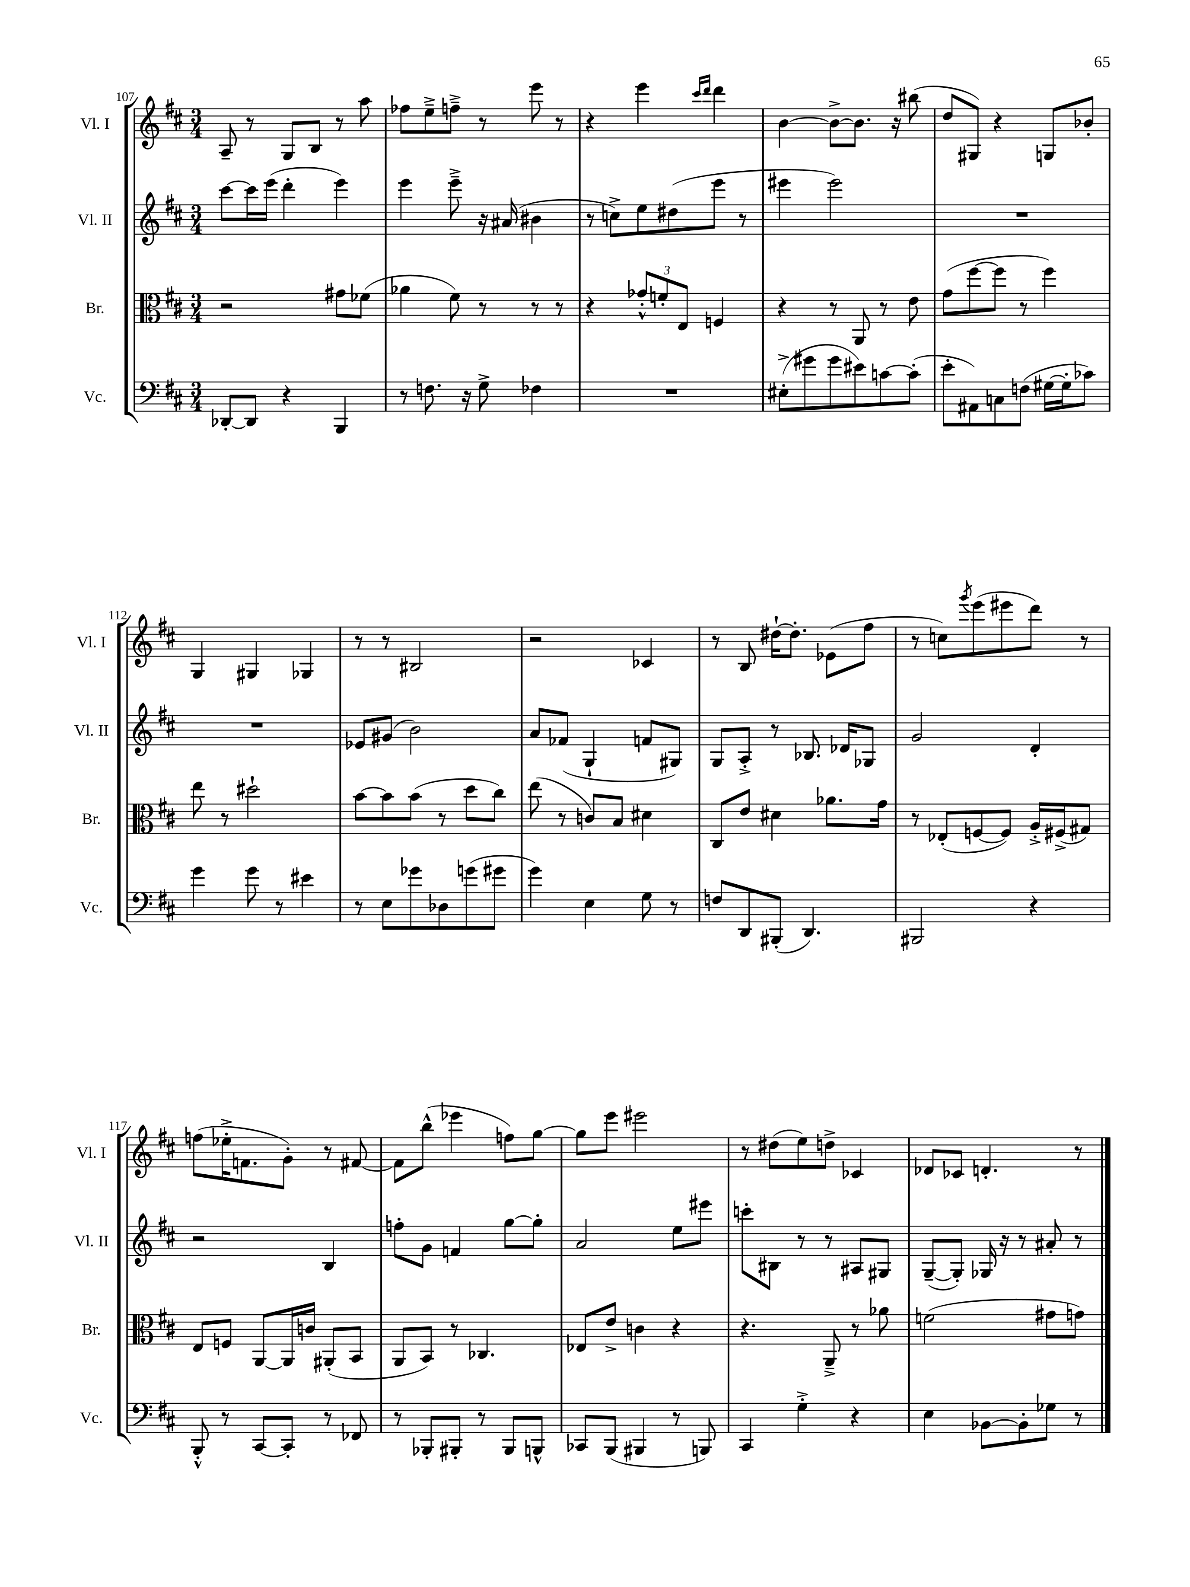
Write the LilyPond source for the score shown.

<<
\new StaffGroup <<
\new Staff = "s0" \with { instrumentName = "Vl. I" shortInstrumentName = "Vl. I" } {
    \clef treble \key d \major \numericTimeSignature \time 3/4
    a8-- r8 g8 b8 r8 a''8 |
    fes''8 e''8---> f''8---> r8 e'''8 r8 |
    r4 e'''4 \grace { cis'''16 d'''16 } d'''4 |
    b'4~ b'8~-> b'8. r16 bis''8( |
    d''8 gis8) r4 g8 bes'8-. |
    g4 gis4 ges4 |
    r8 r8 bis2 |
    r2 ces'4 |
    r8 b8 dis''16~-! dis''8.-. ees'8( fis''8 |
    r8 c''8) \acciaccatura { g'''8 } e'''8( eis'''8 d'''8) r8 |
    f''8( ees''16-.-> f'8. g'8-.) r8 fis'8~ |
    fis'8 b''8-^( ees'''4 f''8) g''8~ |
    g''8 e'''8 eis'''2 |
    r8 dis''8( e''8) d''8-> ces'4 |
    des'8 ces'8 d'4.-. r8 \bar "|." |
}
\new Staff = "s1" \with { instrumentName = "Vl. II" shortInstrumentName = "Vl. II" } {
    \clef treble \key d \major \numericTimeSignature \time 3/4
    cis'''8~ cis'''16 e'''16( d'''4-. e'''4) |
    e'''4 e'''8---> r16 ais'16( bis'4 |
    r8 c''8->) e''8 dis''8( e'''8 r8 |
    eis'''4 eis'''2) |
    R2. |
    R2. |
    ees'8 gis'8( b'2) |
    a'8 fes'8( g4-! f'8 gis8) |
    g8 a8-.-> r8 bes8. des'16 ges8 |
    g'2 d'4-. |
    r2 b4 |
    f''8-. g'8 f'4 g''8~ g''8-. |
    a'2 e''8 eis'''8 |
    c'''8-. bis8 r8 r8 ais8 gis8 |
    g8~--( g8-.) ges16 r16 r8 ais'8-. r8 \bar "|." |
}
\new Staff = "s2" \with { instrumentName = "Br." shortInstrumentName = "Br." } {
    \clef alto \key d \major \numericTimeSignature \time 3/4
    r2 gis'8 fes'8( |
    aes'4 fis'8) r8 r8 r8 |
    r4 \tuplet 3/2 { ges'8-.-^ f'8-. e8 } f4 |
    r4 r8 a,8 r8 e'8 |
    g'8( fis''8~ fis''8 r8 fis''4) |
    e''8 r8 dis''2-! |
    b'8~ b'8 b'8( r8 d''8 cis''8) |
    e''8( r8 c'8) b8 dis'4 |
    cis8 e'8 dis'4 aes'8. g'16 |
    r8 ees8-.( f8~ f8) a16-.-> fis16->( gis8) |
    e8 f8 a,8~ a,16 c'16 ais,8-.( b,8 |
    a,8 b,8) r8 ces4. |
    ees8 e'8-> c'4 r4 |
    r4. a,8---> r8 aes'8 |
    f'2( gis'8 g'8) \bar "|." |
}
\new Staff = "s3" \with { instrumentName = "Vc." shortInstrumentName = "Vc." } {
    \clef bass \key d \major \numericTimeSignature \time 3/4
    des,8~-. des,8 r4 b,,4 |
    r8 f8. r16 g8-> fes4 |
    R2. |
    eis8-.->( gis'8 gis'8 eis'8) c'8~ c'8-.( |
    e'8-. ais,8) c8 f8( gis16~ gis16-. ces'8) |
    g'4 g'8 r8 eis'4 |
    r8 e8 ges'8 des8 g'8( gis'8 |
    g'4) e4 g8 r8 |
    f8 d,8 bis,,8-.( d,4.) |
    bis,,2 r4 |
    b,,8-.-^ r8 cis,8~ cis,8-. r8 fes,8 |
    r8 bes,,8-. bis,,8-. r8 bis,,8 b,,8-^ |
    ces,8 b,,8( bis,,4 r8 b,,8) |
    cis,4 g4-.-> r4 |
    e4 bes,8~ bes,8-. ges8 r8 \bar "|." |
}
>>
>>
\layout { \context { \Score currentBarNumber = #107 } }
